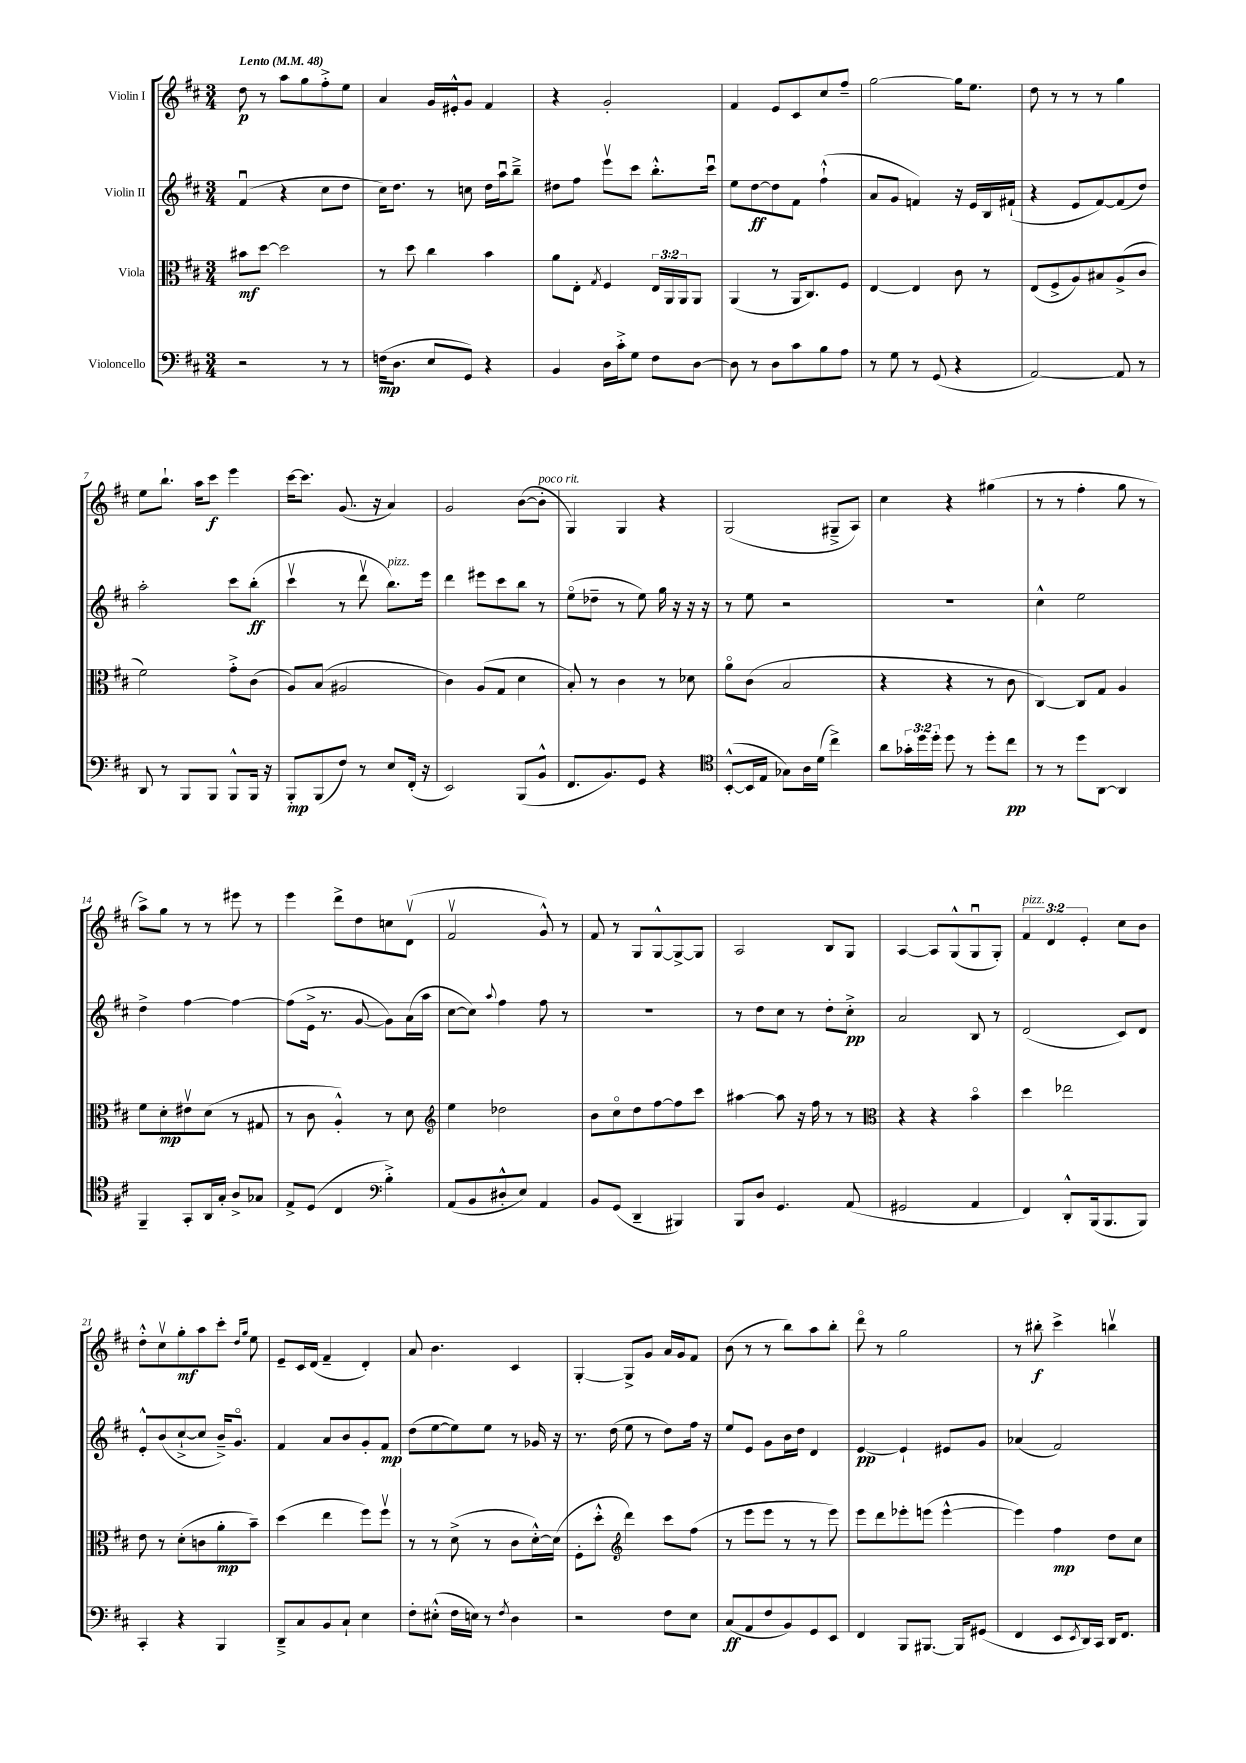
<<
\new StaffGroup <<
\new Staff = "s0" \with { instrumentName = "Violin I" } {
    \clef treble \key d \major \numericTimeSignature \time 3/4 \override Staff.TupletNumber.text = #tuplet-number::calc-fraction-text \tempo "Lento" 4 = 48
    d''8\p r8 a''8 g''8 fis''8-.-> e''8 |
    a'4 g'16 eis'16-.-^ g'8 fis'4 |
    r4 g'2-. |
    fis'4 e'8 cis'8 cis''8 fis''8-- |
    g''2~ g''16 e''8. |
    d''8 r8 r8 r8 g''4 |
    e''8 b''8.-! a''16 cis'''8\f e'''4 |
    cis'''16~ cis'''8. g'8.( r16 a'4) |
    g'2 b'8~( b'8-.^\markup { \italic "poco rit." } |
    g4) g4 r4 |
    g2( gis8---> a8) |
    cis''4 r4 gis''4( |
    r8 r8 fis''4-. g''8 r8 |
    a''8->) g''8 r8 r8 eis'''8 r8 |
    e'''4 d'''8-> d''8 c''8 d'8\upbow( |
    fis'2\upbow g'8-^) r8 |
    fis'8 r8 g8 g8~-^ g8~-> g8 |
    a2 b8 g8 |
    a4~ a8 g8-^( g8\downbow g8-.) |
    \tuplet 3/2 { fis'4^\markup { \italic "pizz." } d'4 e'4-. } cis''8 b'8 |
    d''8-.-^ cis''8\upbow g''8-.\mf a''8 cis'''8-. \grace { d''16 g''16 } e''8 |
    e'8-- cis'16 d'16( fis'4-- d'4-.) |
    a'8 b'4. cis'4 |
    g4~-. g8-> g'8 a'16 g'16 fis'8 |
    b'8( r8 r8 b''8) a''8 b''8-. |
    d'''8\flageolet r8 g''2 |
    r8 bis''8-.\f cis'''4-> b''4\upbow \bar "|." |
}
\new Staff = "s1" \with { instrumentName = "Violin II" } {
    \clef treble \key d \major \numericTimeSignature \time 3/4
    fis'4\downbow( r4 cis''8 d''8 |
    cis''16) d''8. r8 c''8 d''16 a''16\downbow b''8---> |
    dis''8 fis''8 e'''8\upbow cis'''8 b''8.-.-^ cis'''16\downbow |
    e''8 d''8~\ff d''8 fis'8 fis''4-!-^( |
    a'8 g'8 f'4) r16 e'16 b16 fis'16-!( |
    r4 e'8 fis'8~) fis'8( d''8) |
    a''2-. cis'''8 b''8-.\ff( |
    cis'''4\upbow r8 d'''8\upbow b''8.^\markup { \italic "pizz." }) e'''16 |
    d'''4 eis'''8 cis'''8 b''8 r8 |
    e''8\flageolet( des''8-- r8 e''8) g''16 r16 r16 r16 |
    r8 e''8 r2 |
    R2. |
    cis''4-^ e''2 |
    d''4-> fis''4~ fis''4~ |
    fis''8( e'16-> r8. g'8~ g'8) a'16( a''16 |
    cis''8~ cis''8) \appoggiatura { a''8 } fis''4 fis''8 r8 |
    R2. |
    r8 d''8 cis''8 r8 d''8-. cis''8-.->\pp |
    a'2 b8 r8 |
    d'2( cis'8) d'8 |
    e'8-.-^ b'8( cis''8~-!-> cis''8 b'16--->) g'8.\flageolet |
    fis'4 a'8 b'8 g'8-. fis'8\mp |
    d''8( e''8~ e''8) e''8 r8 ges'16 r16 |
    r8. d''16( e''8 r8 d''8) fis''16 r16 |
    e''8 e'8 g'8 b'16 d''16 d'4 |
    e'4~\pp e'4-! eis'8 g'8 |
    aes'4( fis'2) \bar "|." |
}
\new Staff = "s2" \with { instrumentName = "Viola" } {
    \clef alto \key d \major \numericTimeSignature \time 3/4 \override Staff.TupletNumber.text = #tuplet-number::calc-fraction-text
    bis'8\mf d''8~ d''2 |
    r8 d''8 cis''4 b'4 |
    a'8 e8-. \acciaccatura { g8 } fis4 \tuplet 3/2 { e16 a,16 a,16 } a,8 |
    a,4( r8 a,16 cis8.) fis8 |
    e4~ e4 cis'8 r8 |
    e8( fis8-> a8) bis8 a8->( cis'8 |
    fis'2) g'8-.-> cis'8( |
    a8) b8( ais2 |
    cis'4) a8( g8 d'4 |
    b8-.) r8 cis'4 r8 des'8 |
    a'8\flageolet cis'8( b2 |
    r4 r4 r8 cis'8 |
    cis4~) cis8 g8 a4 |
    fis'8 d'8-.\mp eis'8\upbow d'8( r8 gis8 |
    r8 cis'8 a4-.-^) r8 d'8 |
    \clef treble e''4 des''2 |
    b'8 cis''8\flageolet d''8 fis''8~ fis''8 cis'''8 |
    ais''4~ ais''8 r16 fis''16 r8 r8 |
    \clef alto r4 r4 b'4\flageolet |
    d''4 ees''2 |
    e'8 r8 d'8-.( c'8 a'8-.\mp b'8--) |
    d''4( e''4 fis''8) fis''8\upbow |
    r8 r8 d'8->( r8 cis'8 d'16~-.-^) d'16( |
    fis8-. d''8-.-^ \clef treble d'''4) cis'''8 fis''8( |
    r8 e'''8 e'''8 r8 r8 e'''8) |
    e'''8 d'''8 ees'''8-. e'''8( e'''4~-^ |
    e'''4) fis''4\mp d''8 cis''8 \bar "|." |
}
\new Staff = "s3" \with { instrumentName = "Violoncello" } {
    \clef bass \key d \major \numericTimeSignature \time 3/4 \override Staff.TupletNumber.text = #tuplet-number::calc-fraction-text
    r2 r8 r8 |
    f16\mp( d8. e8 g,8) r4 |
    b,4 d16 cis'16-.-> g8 fis8 d8~ |
    d8 r8 d8 cis'8 b8 a8 |
    r8 g8 r8 g,8( r4 |
    a,2~) a,8 r8 |
    d,8 r8 b,,8 b,,8 b,,8-^ b,,16 r16 |
    b,,8-.\mp b,,8( fis8) r8 e8 fis,16-.( r16 |
    e,2) b,,8( b,8-^ |
    fis,8. b,8.) g,8 r4 |
    \clef tenor b,8~-.-^( b,16 e16 ges8) a16 d'16( cis''4->) |
    a'8 \tuplet 3/2 { ges'16-. d''16 d''16-. } d''8 r8 d''8-. cis''8\pp |
    r8 r8 d''8 a,8~ a,4 |
    fis,4-- g,8-. a,16 g16-. a8-> ges8 |
    e8-> d8( cis4 \clef bass b4-.->) |
    a,8( b,8 dis8-.-^ e8) a,4 |
    b,8 g,8( d,4-- bis,,4) |
    b,,8 d8 g,4. a,8( |
    gis,2 a,4 |
    fis,4) d,8-.-^ b,,16( b,,8. b,,8) |
    cis,4-. r4 b,,4 |
    d,8---> cis8 b,8 cis8-! e4 |
    fis8-. eis8-.-^( fis16 e16) r8 \acciaccatura { fis8 } d4 |
    r2 fis8 e8 |
    cis8\ff( a,8 fis8 b,8) g,8 e,8 |
    fis,4 b,,8 bis,,8.~ bis,,16 gis,8( |
    fis,4 e,8 \acciaccatura { e,8 } d,16) cis,16 d,16 fis,8. \bar "|." |
}
>>
>>
